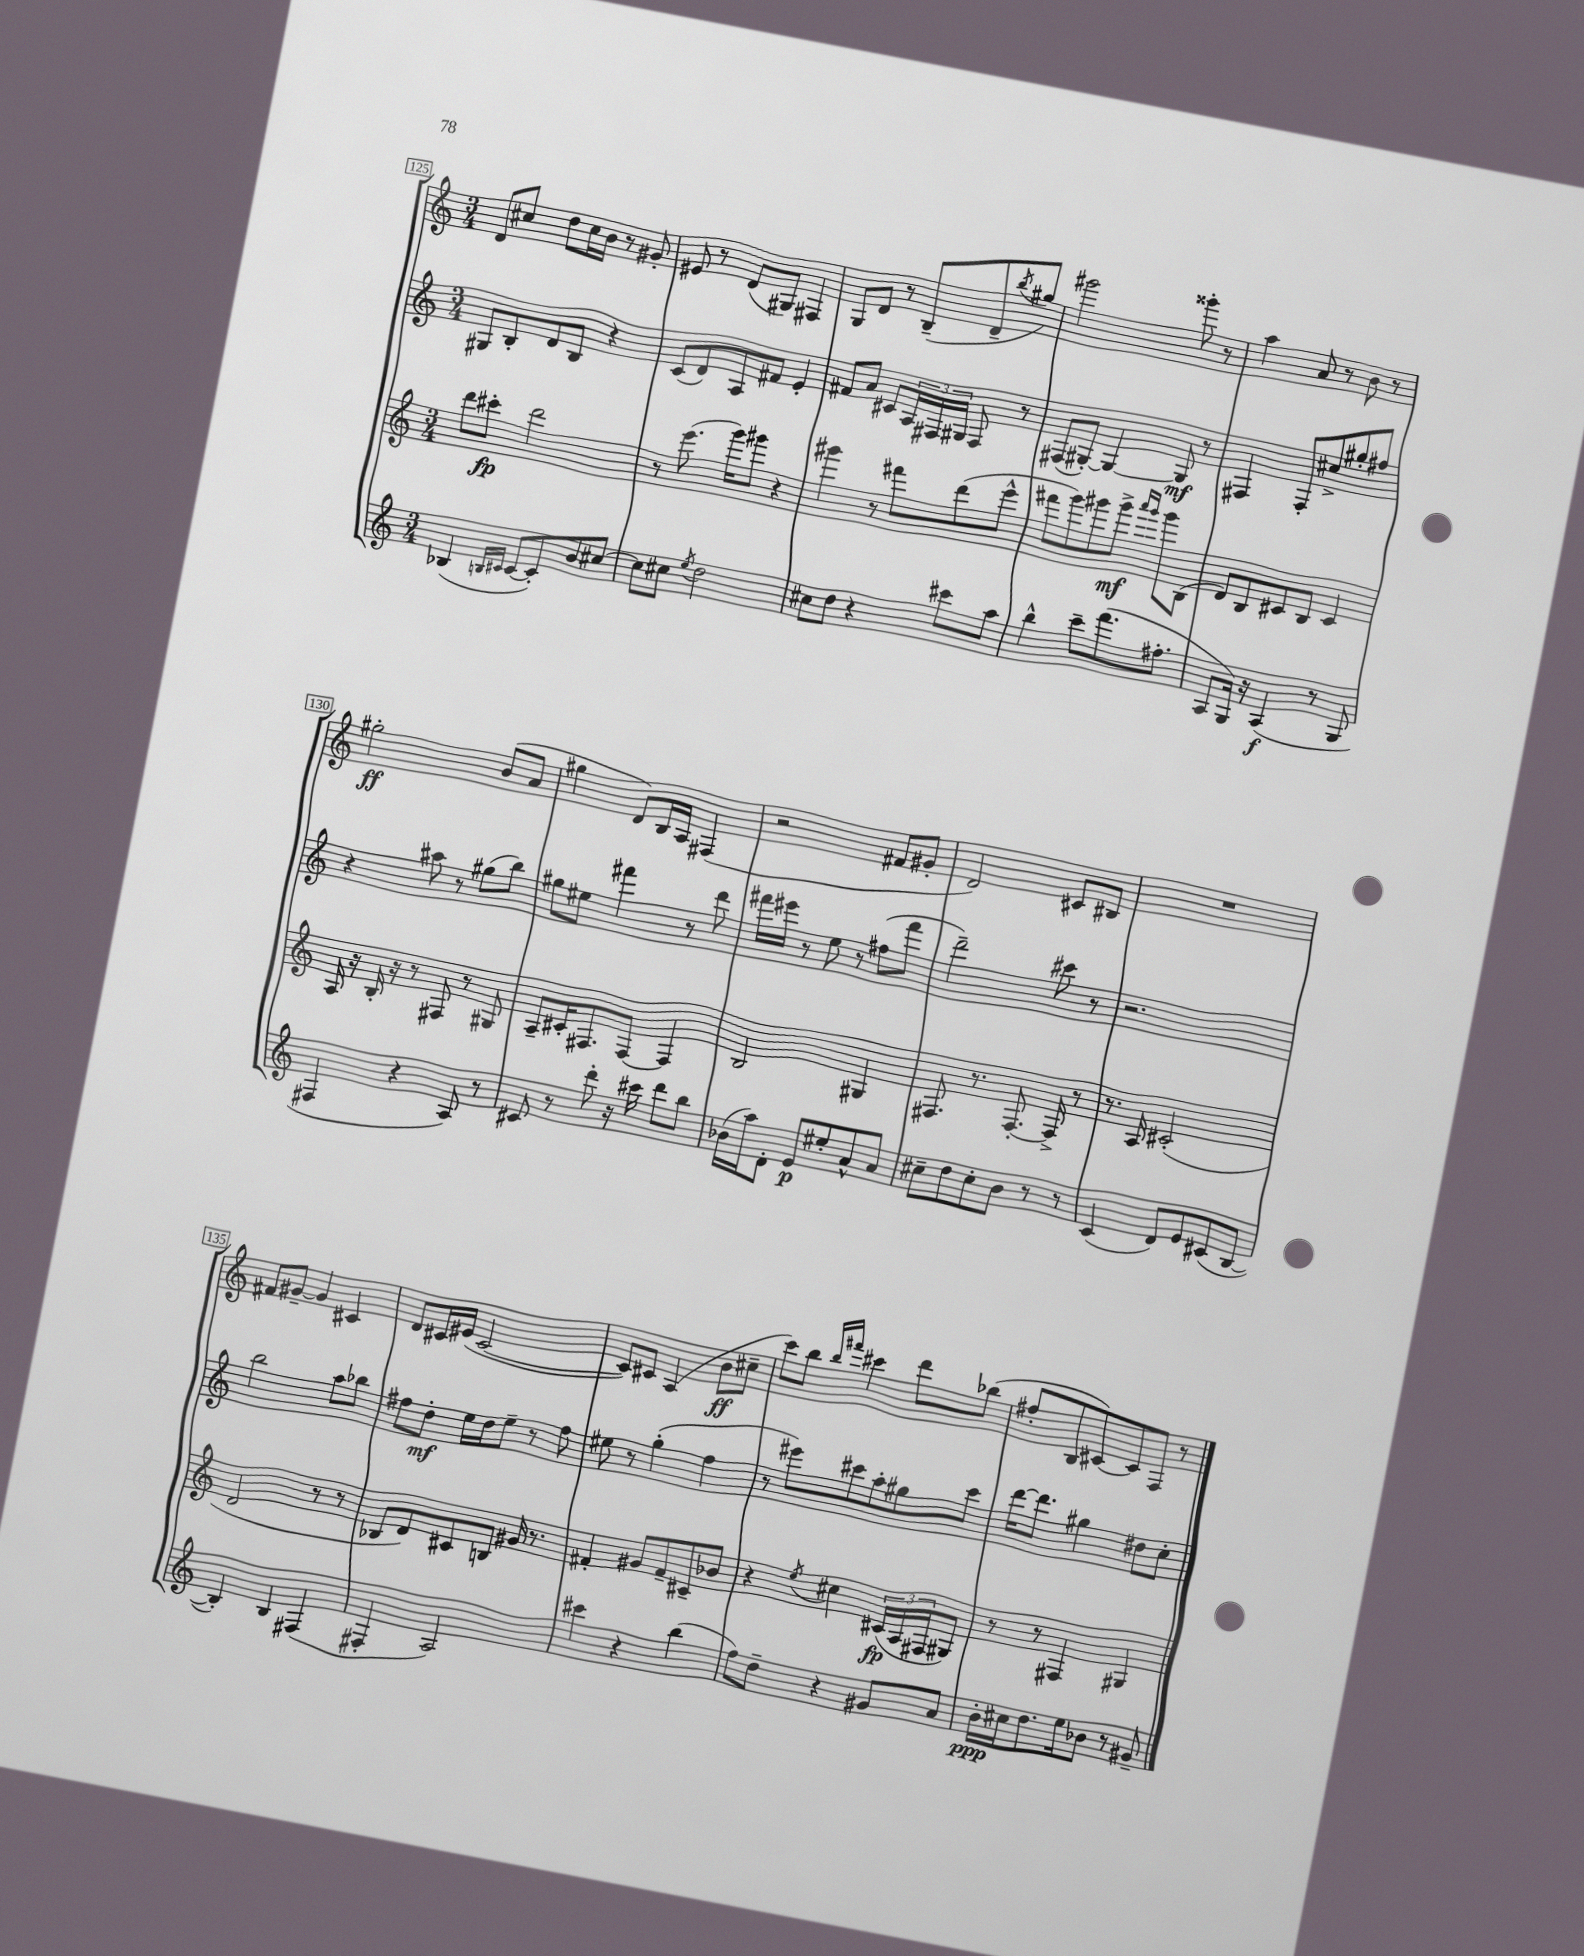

**kern	**kern	**kern	**kern
*staff4	*staff3	*staff2	*staff1
*clefG2	*clefG2	*clefG2	*clefG2
*k[]	*k[]	*k[]	*k[]
*M3/4	*M3/4	*M3/4	*M3/4
(4B-	8ddd	8G#	8d
.	8ccc#'	8B'	8cc#
16qqB	.	.	.
16qqc#	.	.	.
[8c#	2ddd	8d	8dd
8c#'])	.	8B	16cc#
.	.	.	16b
8b	.	4r	8r
[8cc#	.	.	8g#'
=	=	=	=
8cc#]	8r	(8c	8e#
8cc#	(8.eee	8d)	8r
8qee	.	.	.
2dd	.	8A	(8d
.	16ggg)	.	.
.	8ggg#	8f#	8G#)
.	4r	4e'	4F#
=	=	=	=
8cc#	4ggg#	8f#	8G
8dd	.	8a	8d
4r	8r	8c#	8r
.	8fff#	24A	(8B~
.	.	24F#	.
.	.	24G#	.
8ccc#	(8ddd	8F#	8d~
.	.	.	8qbb
8aa	8eee^^	8r	8gg#)
=	=	=	=
4bb^^	8fff#	(8F#	2ggg#
.	8ggg)	[8G#')	.
8ccc~	8ggg#	4G#_	.
(8.fff	8ggg#^	.	.
.	16qqaaa	.	.
.	16qqggg#	.	.
.	8ggg#	8G#]	8ggg##'
8.ff#'	.	.	.
.	(8B	8r	8r
=	=	=	=
8A	8d)	4F#	4aa
16G)	8B	.	.
16r	.	.	.
(4A	8c#	8F#'	8a
.	8B	8cc#^	8r
8r	4c#	8gg#'	8b
8G	.	8ff#	8r
=	=	=	=
4F#	16A	4r	2gg#'
.	16r	.	.
.	16B'	.	.
.	16r	.	.
4r	8r	8aa#	.
.	8F#	8r	.
8A)	8r	(8gg#	(8b
8r	8G#	8bb)	8a
=	=	=	=
8c#	8A~	8gg#	4gg#
8r	16c#'	8ee#	.
.	8.F#	.	.
8ddd'	.	4fff#	8d)
16r	[8F#	.	16B
16ccc#	.	.	16A
8ddd	4F#]	8r	(4F#
8bb	.	8ddd	.
=	=	=	=
(16b-	2B	16fff#	2r
16aa)	.	16eee#	.
8d'	.	8r	.
8e	.	8ee	.
8ee#'	.	8r	.
8a^^	4G#	(8ff#	8f#
8a	.	8fff#	8g#'
=	=	=	=
8cc#~	8.F#	2ddd~)	2d)
8dd	.	.	.
.	8.r	.	.
8cc#'	.	.	.
8b	[8.F#'	.	.
8r	.	8ccc#	8c#
.	16F#^]	.	.
8r	8r	8r	8B#
=	=	=	=
(4c	8.r	2.r	2.r
.	16A	.	.
8d)	(2c#'	.	.
8e	.	.	.
(8c#	.	.	.
[8B	.	.	.
=	=	=	=
4B'])	2d	2bb	8f#
.	.	.	[8g#~
4B	.	.	4g#]
(4F#	8r	8aa	4c#
.	8r	8bb-	.
=	=	=	=
4F#'	8B-	8ff#	8d
.	8d)	8dd'	16c#
.	.	.	(16e#
2A)	8c#	16ee	[2c#
.	.	16dd	.
.	8B	8ee~	.
.	16g#	8r	.
.	8.r	.	.
.	.	8ff#	.
=	=	=	=
4ccc#	4f#'	8ee#	8c#])
.	.	8r	8c#
4r	8g#	(4gg'	(4A
.	8f#~	.	.
(4bb	8c#~	4ff	8b
.	8b-	.	8cc#~
=	=	=	=
8ff)	4r	8r	8ccc)
8dd~	.	8eee#)	8bb
.	.	.	16qqbb
.	8qee	.	16qqfff#
4r	4cc#	8ccc#	4ccc#
.	.	8aa'	.
8g#	(24c#	8gg#	8ddd
.	24A	.	.
.	24F#	.	.
8a	8G#)	8ccc#	(8bb-
=	=	=	=
16b'	8r	[16ddd	8ff#'
16cc#	.	8.ddd]	.
8.dd	8r	.	8B
.	4F#	4gg#	[8c#)
16ee	.	.	.
8b-	.	.	8c#]
8r	4G#	8dd#	8F
8g#~	.	8cc'	8r
==	==	==	==
*-	*-	*-	*-
